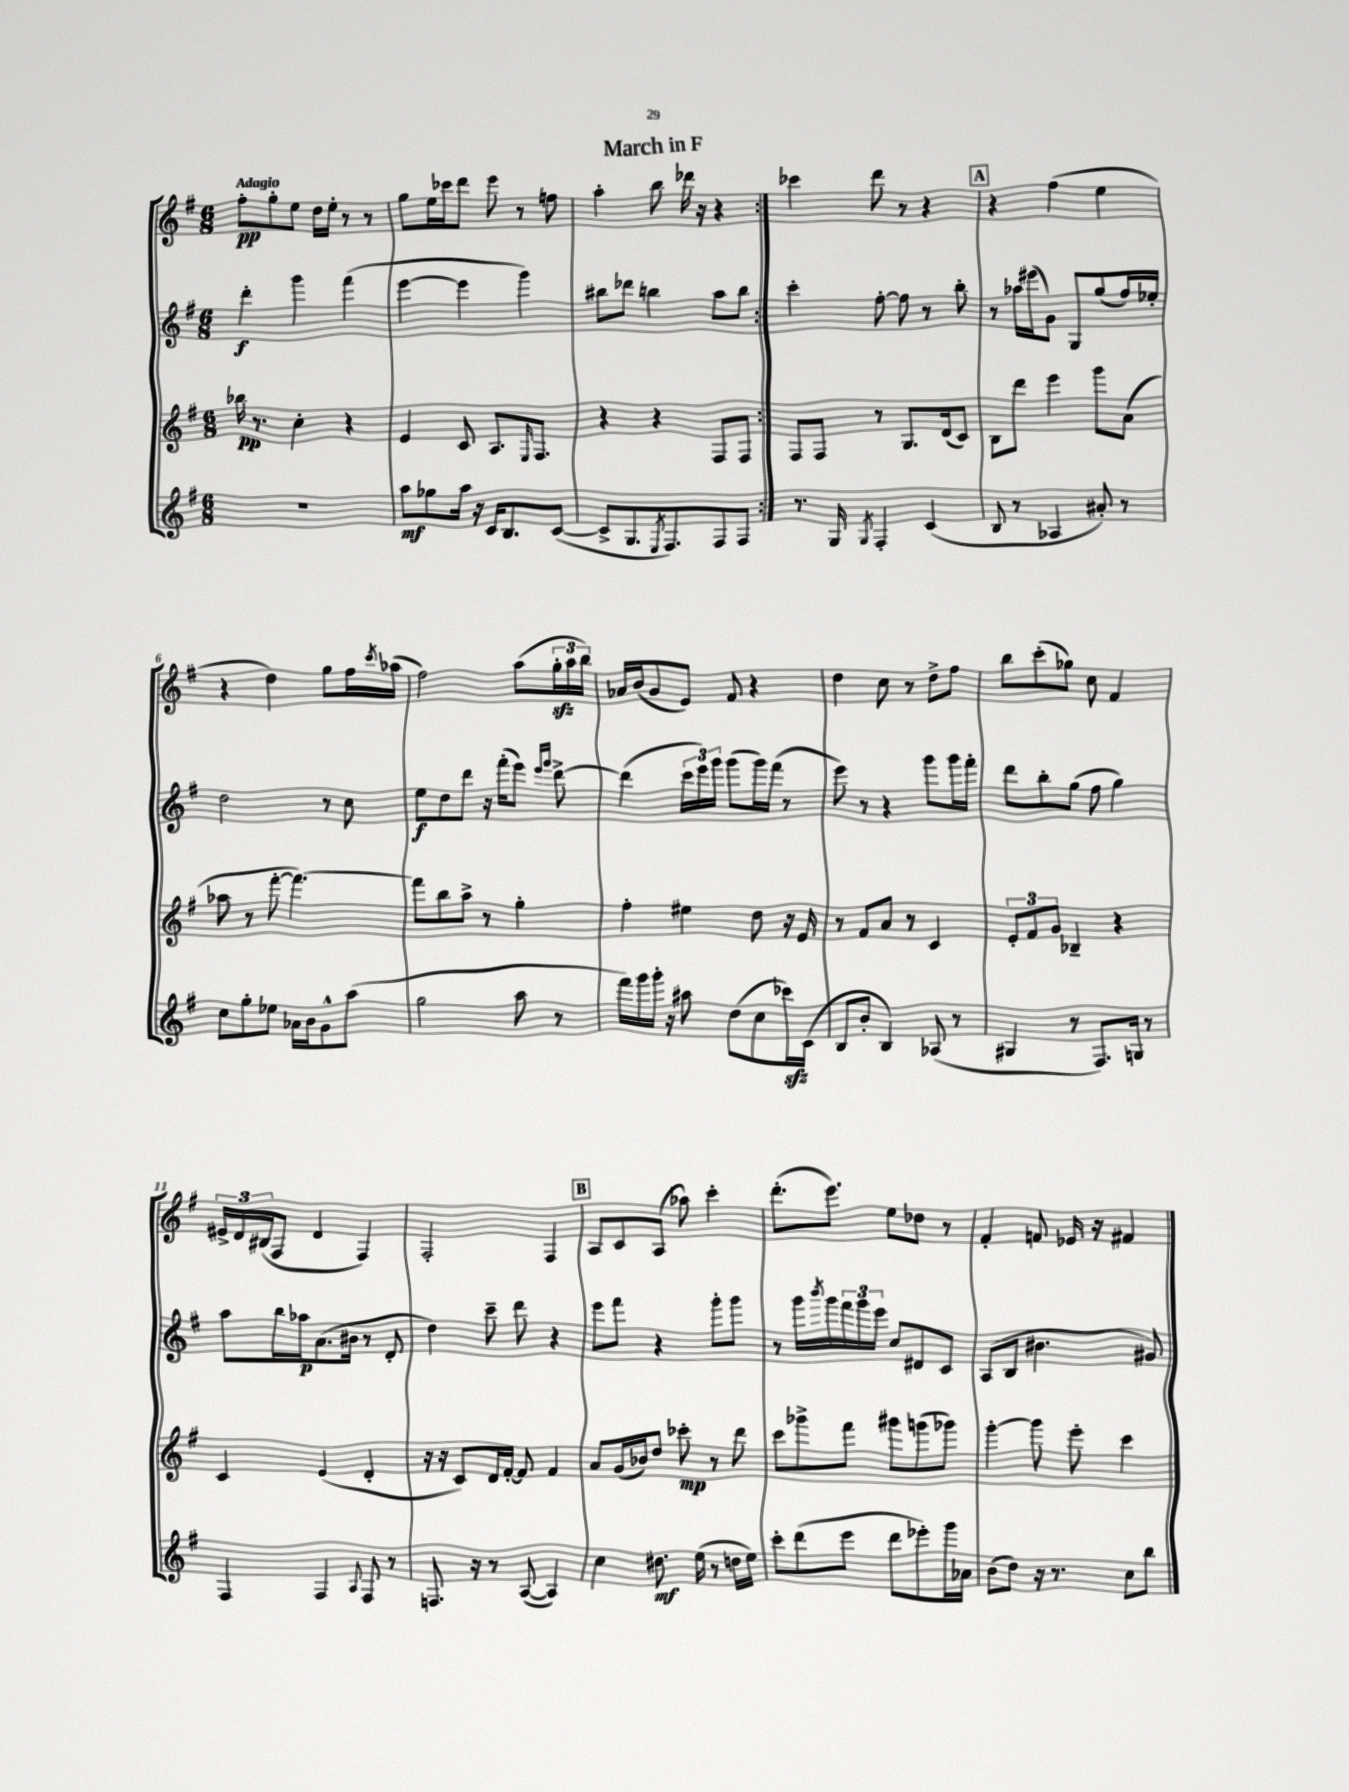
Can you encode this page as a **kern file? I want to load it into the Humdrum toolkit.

**kern	**dynam	**kern	**dynam	**kern	**dynam	**kern	**dynam
*part4	*part4	*part3	*part3	*part2	*part2	*part1	*part1
*staff4	*staff4	*staff3	*staff3	*staff2	*staff2	*staff1	*staff1
*clefG2	*	*clefG2	*	*clefG2	*	*clefG2	*
*k[f#]	*	*k[f#]	*	*k[f#]	*	*k[f#]	*
*M6/8	*	*M6/8	*	*M6/8	*	*M6/8	*
=1	=1	=1	=1	=1	=1	=1	=1
!	!	!	!	!	!	!LO:TX:a:B:t=Adagio	!
2.r	.	16bb-X\	pp	4ddd'\	f	8ff#'\L	pp
.	.	8.r	.	.	.	.	.
.	.	.	.	.	.	8gg'\	.
.	.	4cc'\	.	4ggg\	.	8ee\J	.
.	.	.	.	.	.	16dd\LL	.
.	.	.	.	.	.	16ee'\JJ	.
.	.	4r	.	(4fff#\	.	8r	.
.	.	.	.	.	.	8r	.
=2	=2	=2	=2	=2	=2	=2	=2
8aa\L	mf	4e/	.	[4eee\	.	8gg\L	.
8gg-X\	.	.	.	.	.	16ee\L	.
.	.	.	.	.	.	16ccc-X\J	.
16aa\Jk	.	8c/	.	4eee\]	.	8ddd\J	.
16r	.	.	.	.	.	.	.
16c/KL	.	8.A/L	.	.	.	8eee\	.
8.B/	.	.	.	.	.	.	.
.	.	.	.	4ggg\)	.	8r	.
.	.	16qqE/	.	.	.	.	.
.	.	8.F#/J	.	.	.	.	.
([8c/J	.	.	.	.	.	8ffn\	.
=3	=3	=3	=3	=3	=3	=3	=3
8c^/L]	.	4r	.	8bb#X\L	.	4aa'\	.
8.G/	.	.	.	8ddd-X\J	.	.	.
.	.	4r	.	4bbn\	.	8bb\	.
8qE/	.	.	.	.	.	.	.
8.F#/)	.	.	.	.	.	.	.
.	.	.	.	.	.	16ddd-X\	.
.	.	.	.	.	.	16r	.
8F#/	.	8F#/L	.	8aa\L	.	4r	.
8F#/J	.	8F#/J	.	8bb\J	.	.	.
=4:|!	=4:|!	=4:|!	=4:|!	=4:|!	=4:|!	=4:|!	=4:|!
8.r	.	8F#/L	.	4ccc'\	.	4ccc-X\	.
.	.	8F#/J	.	.	.	.	.
16G/	.	.	.	.	.	.	.
8qG/	.	.	.	.	.	.	.
4F#'/	.	8r	.	[8ff#'\	.	8ddd\	.
.	.	8.G/L	.	8ff#\]	.	8r	.
(4c/	.	.	.	8r	.	4r	.
.	.	(16d/k	.	.	.	.	.
.	.	8c/J)	.	8bb'\	.	.	.
!!LO:REH:place=s1:t=A
=5	=5	=5	=5	=5	=5	=5	=5
8B/	.	8B\L	.	8r	.	4r	.
8r	.	8ddd\J	.	16aa-X\LL	.	.	.
.	.	.	.	(16eee#X\J	.	.	.
4A-X/	.	4eee\	.	8g\J)	.	(4ff#\	.
.	.	.	.	8G/L	.	.	.
8a#X'/)	.	8ggg\L	.	(8gg/	.	4ee\	.
8r	.	(8a\J	.	16ff#/L)	.	.	.
.	.	.	.	16ee-X'/JJ	.	.	.
!!LO:LB:g=z
=6	=6	=6	=6	=6	=6	=6	=6
8cc\L	.	8aa-X\	.	2dd\	.	4r	.
8gg'\	.	8r	.	.	.	.	.
8ee-X\J	.	[8fff#'\	.	.	.	4dd\)	.
16a-X\LL	.	4.fff#\_)	.	.	.	.	.
16b\J	.	.	.	.	.	.	.
8g^^\	.	.	.	8r	.	8gg\L	.
(8aa\J	.	.	.	8cc\	.	16ff#\L	.
.	.	.	.	.	.	8qccc/	.
.	.	.	.	.	.	(16aa-X\JJ	.
=7	=7	=7	=7	=7	=7	=7	=7
2gg\	.	8fff#\L]	.	8ee\L	f	2ff#\)	.
.	.	8bb\	.	8dd\	.	.	.
.	.	8aa^\J	.	8ddd\J	.	.	.
.	.	8r	.	16r	.	.	.
.	.	.	.	(16fff#'\KL	.	.	.
8aa\	.	4gg'\	.	8eee\J)	.	(8aa\L	.
.	.	.	.	16qqeee/LL	.	.	.
.	.	.	.	16qqggg/JJ	.	.	.
8r	.	.	.	[8ddd^\	.	24ggzz'\L	.
.	.	.	.	.	.	24aa\	.
.	.	.	.	.	.	24bb\JJ)	.
=8	=8	=8	=8	=8	=8	=8	=8
16fff#\LL)	.	4ff#'\	.	(4ddd\]	.	16a-X/LL	.
16ggg\	.	.	.	.	.	(16b/J	.
16ggg'\JJ	.	.	.	.	.	8g/	.
16r	.	.	.	.	.	.	.
8aa#X\	.	4ee#X\	.	24ccc\LL	.	8e/J)	.
.	.	.	.	24eee\)	.	.	.
.	.	.	.	24ggg\JJ	.	.	.
(8dd\L	.	.	.	(8ggg\L	.	8f#/	.
8cc\	.	8dd\	.	16ggg\L)	.	4r	.
.	.	.	.	(16fff#\JJ	.	.	.
16ccc-Xzz\L)	.	16r	.	8r	.	.	.
(16c\JJ	.	16e/	.	.	.	.	.
=9	=9	=9	=9	=9	=9	=9	=9
8B/L	.	8r	.	8eee\)	.	4dd\	.
8b'/J	.	8f#/L	.	8r	.	.	.
4B/)	.	8a/J	.	4r	.	8cc\	.
.	.	8r	.	.	.	8r	.
(8A-X/	.	4c/	.	8ggg\L	.	8dd^\L	.
8r	.	.	.	16ggg\L	.	8ff#\J	.
.	.	.	.	16fff#'\JJ	.	.	.
=10	=10	=10	=10	=10	=10	=10	=10
4G#X/	.	12e'/L	.	8ddd\L	.	8bb\L	.
.	.	12f#/	.	.	.	.	.
.	.	.	.	8bb'\	.	(8ccc'\	.
.	.	12g/J	.	.	.	.	.
8r	.	4B-X~/	.	(8gg\J	.	8gg-X\J)	.
8.F#/L)	.	.	.	8ff#\	.	8cc\	.
.	.	4r	.	4gg\)	.	4f#/	.
16Gn/Jk	.	.	.	.	.	.	.
8r	.	.	.	.	.	.	.
!!LO:LB:g=z
=11	=11	=11	=11	=11	=11	=11	=11
4F#/	.	4c/	.	8aa\L	.	24e#X^/LL	.
.	.	.	.	.	.	24d/	.
.	.	.	.	.	.	(24B#X/J	.
.	.	.	.	16bb\L	.	8F#/J	.
.	.	.	.	16aa-X\J	p	.	.
4F#/	.	(4e/	.	(8.a\	.	4d/	.
.	.	.	.	16b#X\Jk	.	.	.
8qqA/	.	.	.	.	.	.	.
8F#/	.	4d'/	.	8r	.	4F#/)	.
8r	.	.	.	8d'/	.	.	.
=12	=12	=12	=12	=12	=12	=12	=12
8.Fn/	.	16r	.	4dd\)	.	2F#'/	.
.	.	16r	.	.	.	.	.
.	.	8c/L)	.	.	.	.	.
16r	.	.	.	.	.	.	.
8r	.	16d/L	.	8ccc~\	.	.	.
.	.	[16f#'/JJ	.	.	.	.	.
([8A/	.	8f#/]	.	8ddd\	.	.	.
4A/])	.	4f#/	.	4r	.	4F#/	.
!!LO:REH:place=s1:t=B
=13	=13	=13	=13	=13	=13	=13	=13
4cc\	.	8a/L	.	8eee\L	.	8A/L	.
.	.	(16g/L	.	8fff#\J	.	8c/	.
.	.	16b-X/J)	.	.	.	.	.
8.dd#X\	mf	8dd/J	.	4r	.	(8A/J	.
.	.	8ccc-X'\	mp	.	.	8aa-X\)	.
(16ee\	.	.	.	.	.	.	.
8r	.	8r	.	8ggg'\L	.	4ccc'\	.
16ddn\LL	.	8ddd\	.	8ggg\J	.	.	.
16ee\JJ)	.	.	.	.	.	.	.
=14	=14	=14	=14	=14	=14	=14	=14
8ccc'\L	.	8ccc\L	.	8r	.	(8.ddd'\L	.
(8ddd\	.	8ggg-X^\	.	16ggg\LL	.	.	.
.	.	.	.	8qbbb/	.	.	.
.	.	.	.	16ggg\	.	8.eee\J)	.
8eee\J	.	8fff#\J	.	24fff#\	.	.	.
.	.	.	.	24ggg\	.	.	.
.	.	.	.	24eee\JJ	.	.	.
8ddd\L	.	8ggg#X\L	.	8cc/L	.	8ee\L	.
8eee-X'\)	.	(8gggn\	.	8d#X/	.	8dd-X\J	.
16ggg\L	.	8ggg-X\J)	.	8c/J	.	8r	.
16a-X\JJ	.	.	.	.	.	.	.
=15	=15	=15	=15	=15	=15	=15	=15
(8b\L	.	[4ggg'\	.	(8A/L	.	4f#'/	.
8dd\J)	.	.	.	8B/J	.	.	.
16r	.	8ggg\]	.	4.b#X\	.	8fn/	.
8.r	.	.	.	.	.	.	.
.	.	8eee'\	.	.	.	16e-X/	.
.	.	.	.	.	.	16r	.
8cc\L	.	4ccc\	.	.	.	4f#X/	.
8bb\J	.	.	.	8g#X/)	.	.	.
==	==	==	==	==	==	==	==
*-	*-	*-	*-	*-	*-	*-	*-
